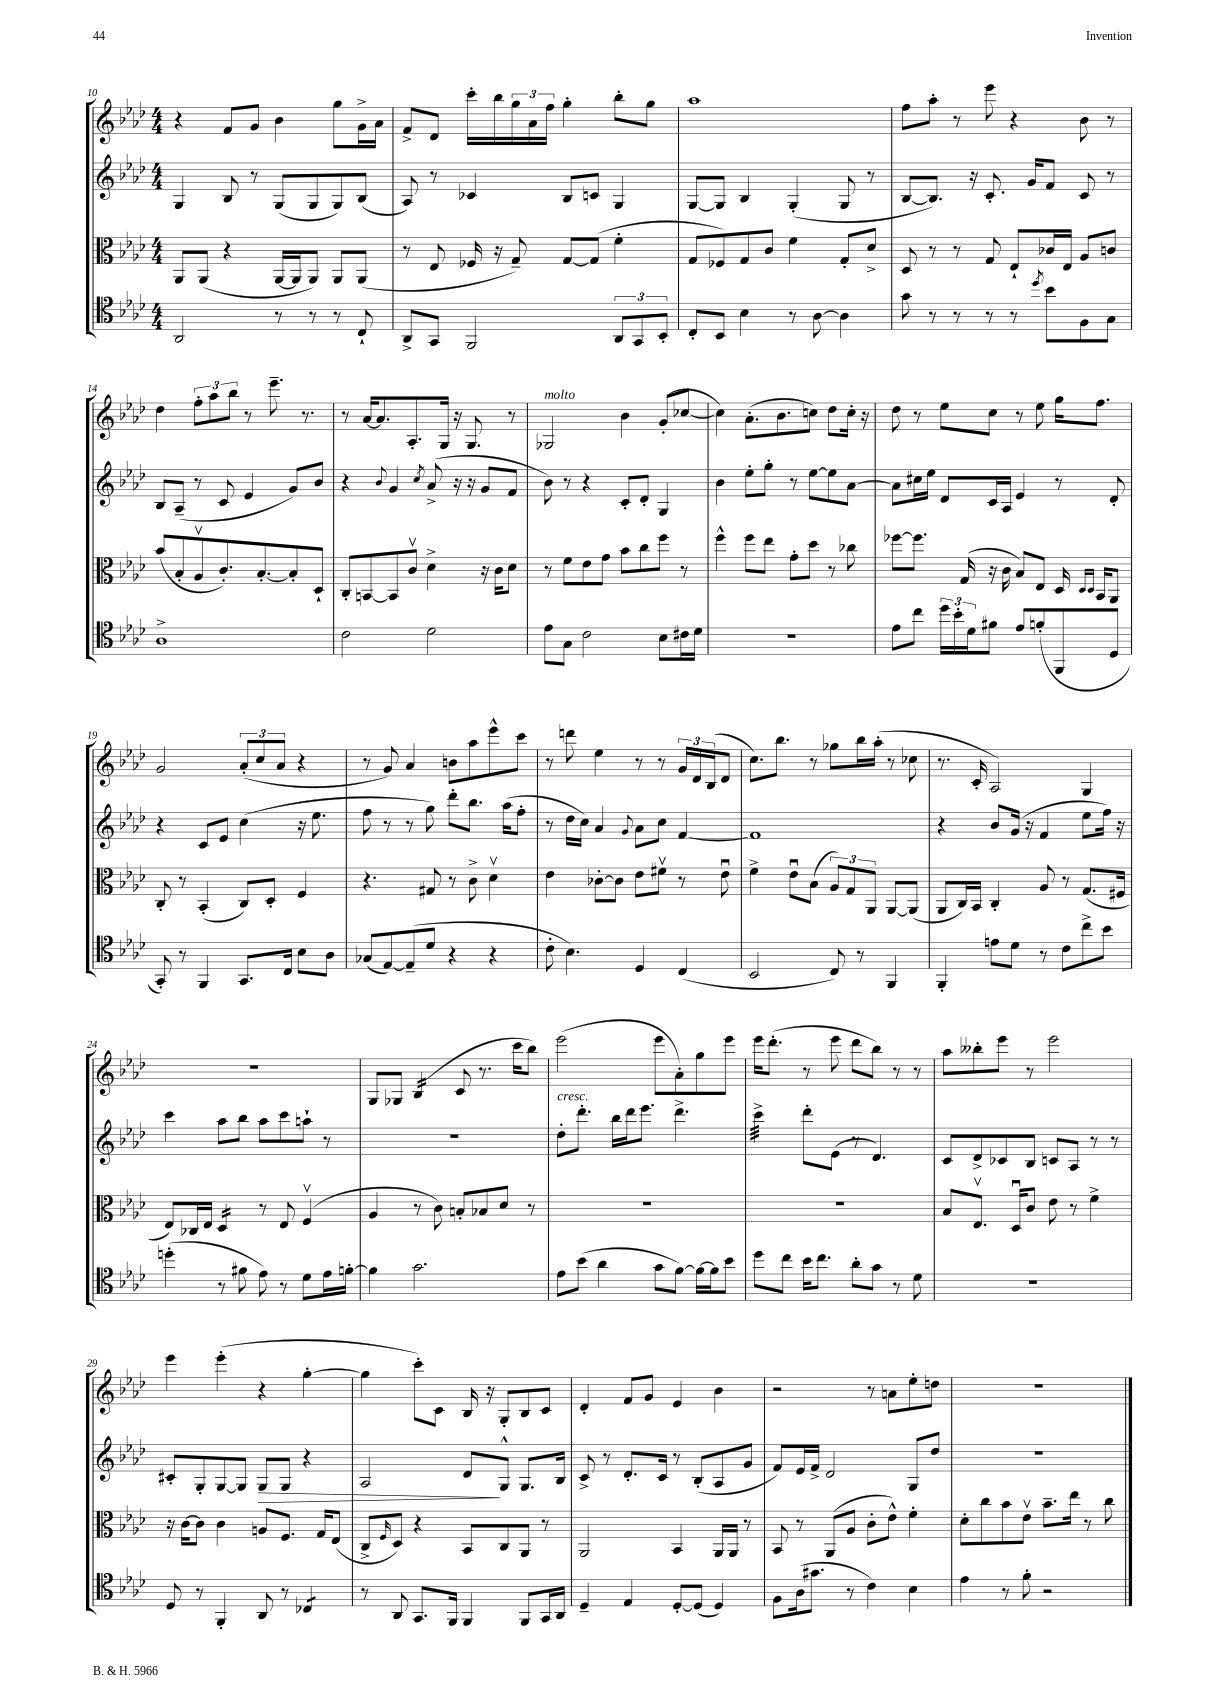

**kern	**kern	**kern	**kern
*staff4	*staff3	*staff2	*staff1
*clefC4	*clefC3	*clefG2	*clefG2
*k[b-e-a-d-]	*k[b-e-a-d-]	*k[b-e-a-d-]	*k[b-e-a-d-]
*M4/4	*M4/4	*M4/4	*M4/4
2AA-	8AA-	4G	4r
.	(8AA-	.	.
.	4r	8B-	8f
.	.	8r	8g
8r	[16AA-	(8G	4b-
.	16AA-]	.	.
8r	8AA-)	8G	.
8r	8AA-	8G)	8gg
8C`	(8AA-	(8B-	16g^
.	.	.	16a-
=	=	=	=
8AA-^	8r	8A-)	8f^
8GG	8E-	8r	8d-
2FF	16F-	4c-	16ccc'
.	16r	.	16bb-
.	8G~)	.	24gg
.	.	.	24a-
.	.	.	24ff
.	[8G	8B-	4gg'
.	(8G]	8c	.
12AA-	4f'	4G	8bb-'
12GG	.	.	.
.	.	.	8gg
12BB-'	.	.	.
=	=	=	=
8C'	8G	[8G	1aa-
8BB-	8F-)	8G]	.
4B-	8G	4B-	.
.	8c	.	.
8r	4f	(4G'	.
[8A-	.	.	.
4A-]	8G'	8G	.
.	8d-^	8r	.
=	=	=	=
8g	8D-	[8B-	8ff
8r	8r	8.B-])	8aa-'
8r	8r	.	8r
.	.	16r	.
8r	8G	8.c'	8eee-
8r	8E-`	.	4r
.	.	16g	.
8qdd-	.	.	.
8b-	16c-	8f	.
.	16E-	.	.
8F	8A-	8c	8b-
8G	8c	8r	8r
=	=	=	=
1A-^	(8b-	8B-	4dd-
.	8B-'	(8A-~	.
.	8A-v	8r	12ff'
.	.	.	12aa-
.	8.c')	8c	.
.	.	.	12bb-
.	.	4e-	8r
.	[8.B-'	.	.
.	.	.	8.eee-~
.	8B-']	8g)	.
.	.	.	8.r
.	8D-`	8b-	.
=	=	=	=
2c	8C'	4r	8r
.	[8BB	.	[16a-
.	.	.	8.a-]
.	.	8qqb-	.
.	8BB]	4g	.
.	8cv	.	8.A-'
.	.	8qcc	.
2d-	4d-^	(8a-^	.
.	.	.	16G
.	.	16r	16r
.	.	16r	8.G
.	16r	8g	.
.	16c	.	.
.	8d-	8f	8r
=	=	=	=
8e-	8r	8b-)	2G-
8G	8f	8r	.
2c	8e-	4r	.
.	8g	.	.
.	8b-	8c'	4b-
.	8cc	8d-'	.
8B-	8ff	4G	(8g'
16c#	8r	.	[8cc-
16d-	.	.	.
=	=	=	=
1r	4ff^^	4b-	4cc-])
.	8ff	8ee-'	(8.a-'
.	8ee-	8gg'	.
.	.	.	8.b-
.	8g'	8r	.
.	8dd-	[8ee-	8cc)
.	8r	8ee-]	8dd-
.	8cc-	[8a-	16cc'
.	.	.	16r
=	=	=	=
8e-	[8ff-	8a-]	8dd-
8cc	8.ff-]	16cc#	8r
.	.	16ee-	.
24dd-	.	8d-	8ee-
24b-'	.	.	.
.	(16G	.	.
24d-	.	.	.
8f#	16r	16c	8cc
.	16c	16A-	.
8e-	8B-)	4e-	8r
(8f'	8E-	.	8ee-
8FF	16D-	8r	16gg
.	16qqD-	.	.
.	16qqD-	.	.
.	16BB-	.	8.ff
8D-	8AA-	8d-'	.
=	=	=	=
8GG')	8C'	4r	2g
8r	8r	.	.
4FF	(4BB-'	8c	.
.	.	8e-	.
8.GG	8C)	(4cc	(12a-'
.	.	.	12cc
.	8D-'	.	.
.	.	.	12a-
16C	.	.	.
8B-	4F	16r	4r
.	.	8.ee-	.
8A-	.	.	.
=	=	=	=
(8G-	4.r	8ff	8r
[8E-)	.	8r	8g)
(8E-~]	.	8r	4a-
8d-	8G#	8gg)	.
4r	8r	8ddd-'	8b
.	8c^	8.bb-	8aa-
4r	4d-v	.	8eee-^^
.	.	(16aa-	.
.	.	8ff'	8ccc
=	=	=	=
8c'	4e-	8r	8r
4.B-)	.	16dd-	8ddd
.	.	16cc)	.
.	[8c-'	4a-	4ee-
.	8c-]	.	.
.	.	8qqg	.
4D-	8e-	8a-	8r
.	8f#v	8cc	8r
(4C	8r	[4f	24g
.	.	.	24d-
.	.	.	(24B-
.	8e-u	.	8d-
=	=	=	=
2BB-	4f^	1f]	8.cc)
.	.	.	8.bb-
.	8e-u	.	.
.	(8B-	.	8r
8C)	12A-)	.	8gg-
.	12G	.	.
8r	.	.	16bb-
.	12AA-	.	.
.	.	.	(16aa-'
4FF	[8AA-	.	8r
.	(8AA-]	.	8cc-
=	=	=	=
4FF'	8AA-	4r	8.r
.	16C)	.	.
.	16BB-	.	16c'
8e	4C'	8b-	2A-)
8d-	.	(16g	.
.	.	16r	.
8r	8A-	4f	.
8c	8r	.	.
8cc^	(8.G	8ee-	4G
8b-	.	16ff)	.
.	16F#	16r	.
=	=	=	=
(4dd'	8E-)	4ccc	1r
.	16C-	.	.
.	16E-	.	.
8r	4D-	8aa-	.
8f#	.	8bb-	.
8e-)	8r	8aa-	.
8r	8E-	8ccc	.
8d-	(4Fv	8aa`	.
16e-	.	8r	.
[16f'	.	.	.
=	=	=	=
4f]	4A-	1r	8G
.	.	.	8G-
2.g	8r	.	(4B-
.	8c)	.	.
.	8B'	.	8c
.	8B-	.	8.r
.	8d-	.	.
.	.	.	16ccc
.	8r	.	8bb-)
=	=	=	=
8e-	1r	8dd-'	(2eee-
(8b-	.	8.ddd-'	.
4a-	.	.	.
.	.	16bb-	.
.	.	16ddd-	.
.	.	8.eee-	.
8g	.	.	8eee-
[8f)	.	4.ddd-^	8a-')
16f_	.	.	8gg
16f]	.	.	.
8b-	.	.	8eee-
=	=	=	=
8dd-	1r	4ccc^	16eee-
.	.	.	(8.ddd-'
8cc	.	.	.
16b-	.	8ddd-'	8r
8.cc	.	.	.
.	.	(8e-	8eee-
8a-'	.	8r	8ddd-
8g	.	4.d-)	8bb-)
8r	.	.	8r
8d-	.	.	8r
=	=	=	=
1r	8B-	8c	8aa-
.	8.E-v	8d-^	8bb--'
.	.	8c-	8eee-
.	16D-u	.	.
.	8c	8B-	8r
.	8e-	8c	2eee-
.	8r	8A-	.
.	4f^	8r	.
.	.	8r	.
=	=	=	=
8D-	16r	8c#'	4eee-
.	[16c	.	.
8r	8c]	8G'	.
4FF'	4c	[8G	(4eee-'
.	.	8G]	.
8AA-	8A	8G	4r
8r	8.F	8G	.
4C-	.	4r	[4gg'
.	16G	.	.
.	(8E-	.	.
=	=	=	=
8r	8C^	2A-	4gg]
.	16qqF	.	.
8AA-	8D-)	.	.
8.GG	4r	.	8ccc')
.	.	.	8c
16FF	.	.	.
4FF	8BB-	8d-	16B-
.	.	.	16r
.	8C	8G^^	8G'
8FF	8AA-	8.G	8B-
16GG	8r	.	8c
16AA-	.	16B-	.
=	=	=	=
4D-~	2AA-	8c^	4d-'
.	.	8r	.
4E-	.	8.d-'	8f
.	.	.	8g
.	.	16c	.
[8D-'	4BB-	8r	4e-
(8D-]	.	(8B-'	.
4D-)	16AA-	8A-	4b-
.	16AA-	.	.
.	8r	8g	.
=	=	=	=
8F	8BB-	8f)	2r
(16A-	8r	16e-	.
8.g#	.	16f^	.
.	(8AA-	2d-	.
8r	8A-	.	.
4c)	8c'	.	8r
.	8e-^^)	.	8a
4B-	4f'	8G	8ee-'
.	.	8dd-	8dd
=	=	=	=
4e-	8d-'	1r	1r
.	8cc	.	.
8r	8b-	.	.
8f'	8e-v	.	.
2r	8.b-~	.	.
.	16ee-	.	.
.	8r	.	.
.	8cc	.	.
==	==	==	==
*-	*-	*-	*-
